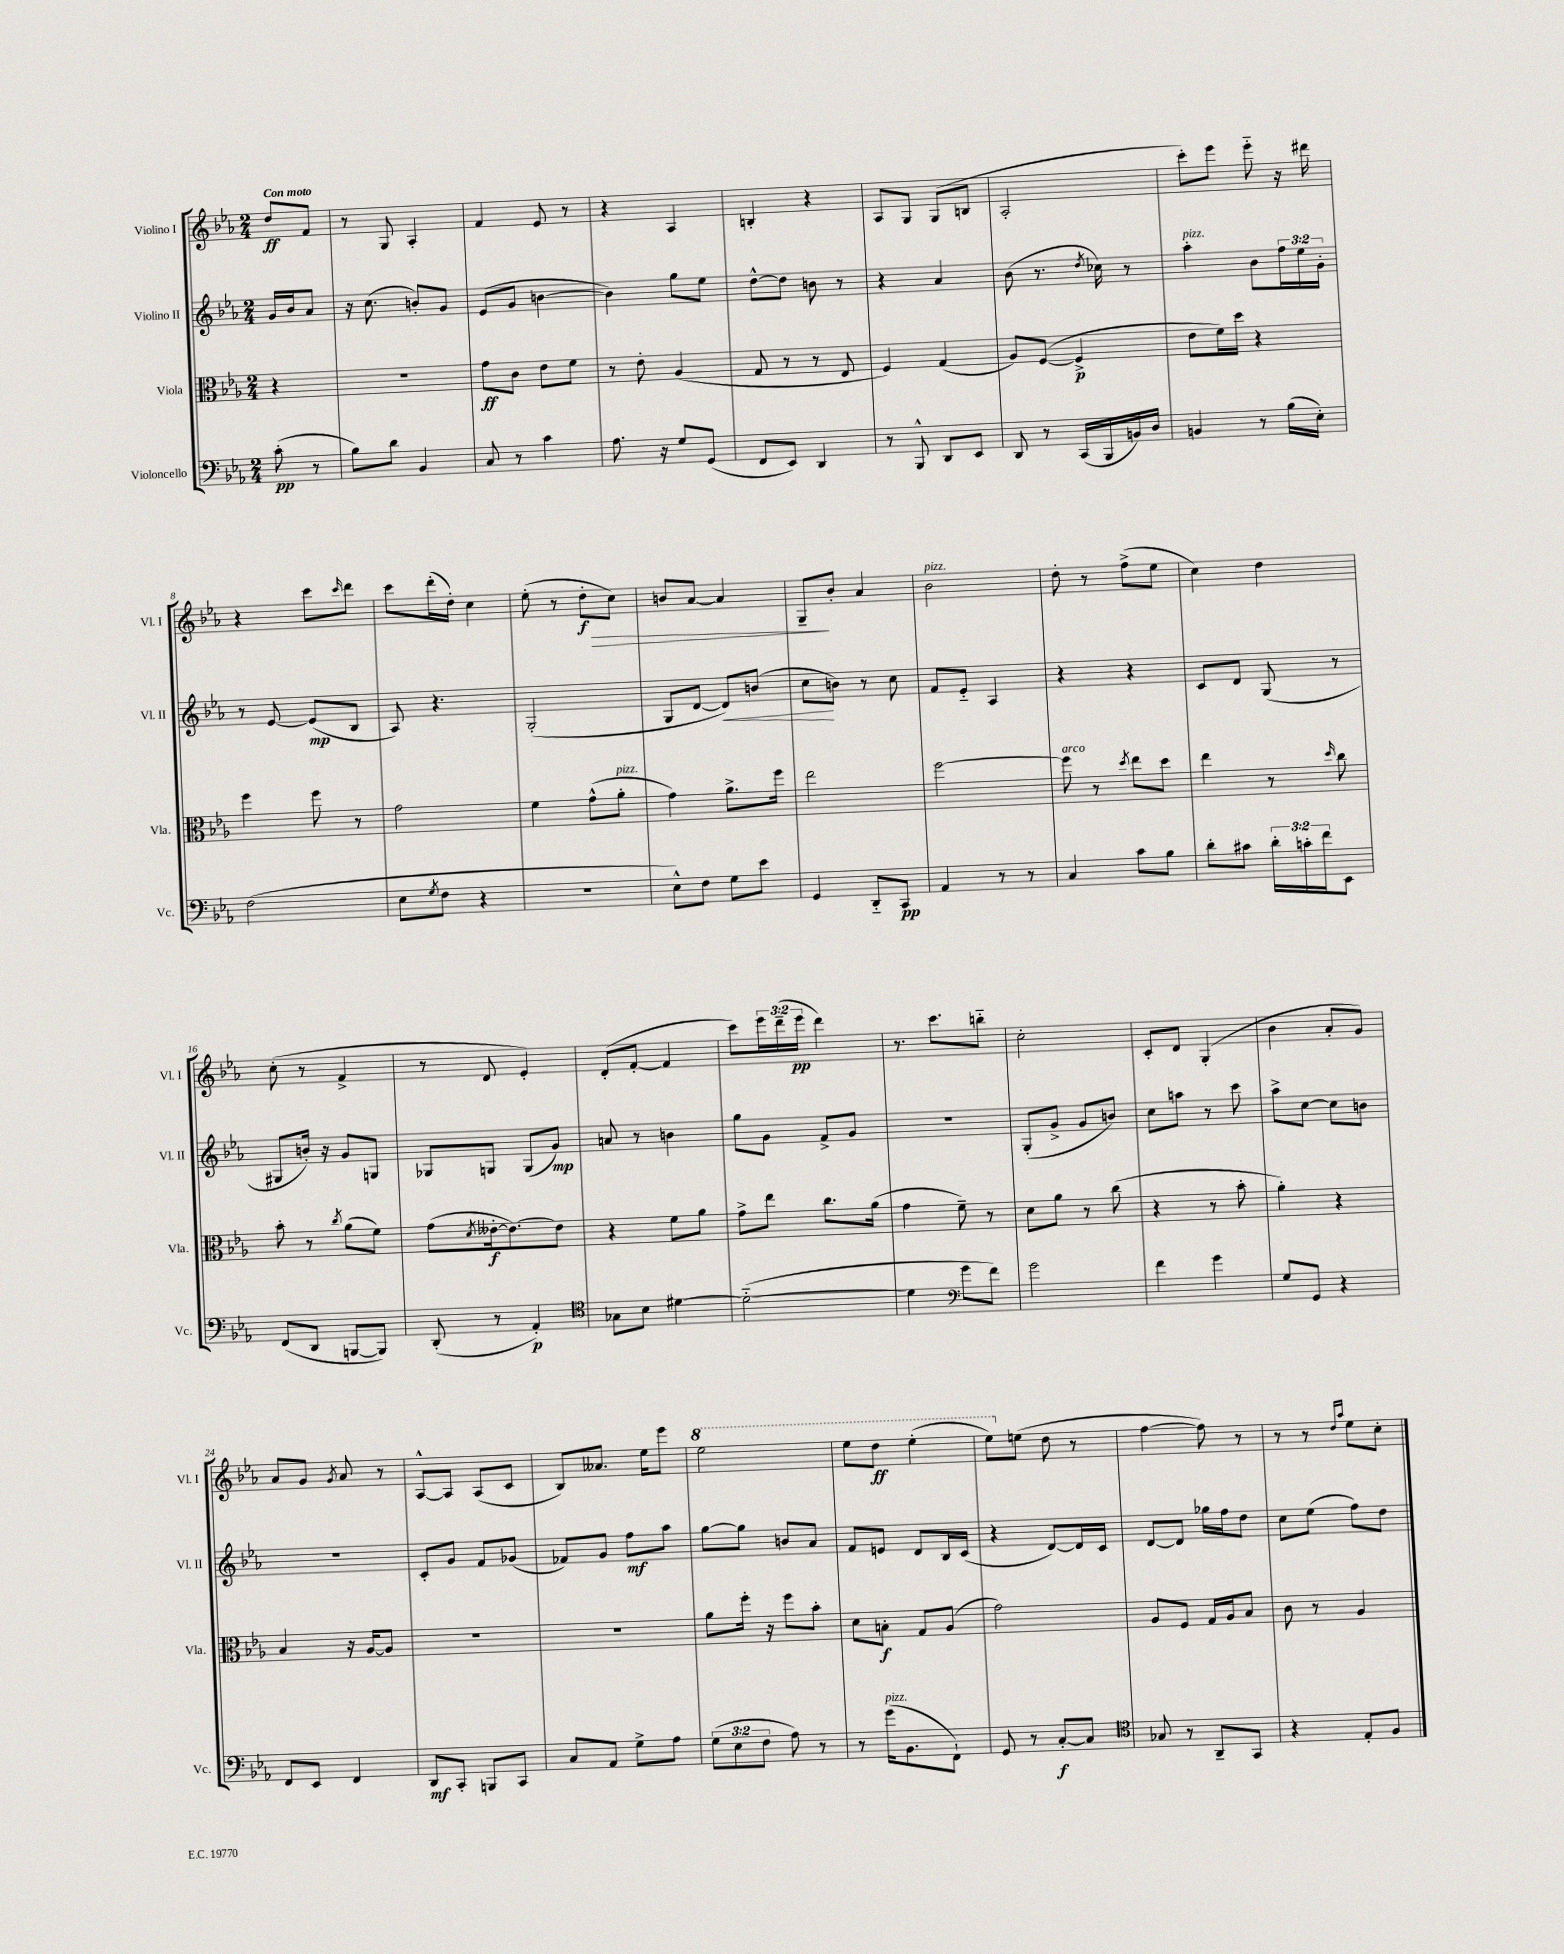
<<
\new StaffGroup <<
\new Staff = "s0" \with { instrumentName = "Violino I" shortInstrumentName = "Vl. I" } {
    \clef treble \key ees \major \numericTimeSignature \time 2/4 \override Staff.TupletNumber.text = #tuplet-number::calc-fraction-text \partial 4 \tempo "Con moto"
    d''8\ff f'8 |
    r8 g8 aes4-. |
    f'4 ees'8 r8 |
    r4 aes4 |
    b4-. r4 |
    aes8 g8 g8( b8 |
    aes2-. |
    c'''8-.) ees'''8 ees'''8-_ r16 dis'''16 |
    r4 c'''8 \grace { c'''16 } d'''8 |
    c'''8 d'''16-.( d''16-.) c''4 |
    ees''8-.( r8 d''8-.\f\> c''8) |
    b'8 aes'8~ aes'4 |
    g8--\! bes'8-. aes'4 |
    bes'2^\markup { \italic "pizz." } |
    d''8-. r8 f''8->( ees''8 |
    c''4) d''4 |
    c''8-.( r8 f'4-> |
    r8 d'8 ees'4-.) |
    d'8-.( f'8~-. f'4 |
    c'''8) \tuplet 3/2 { ees'''16 d'''16--( ees'''16\pp } d'''4) |
    r8. c'''8. b''8-_ |
    c''2-. |
    c'8-. d'8 g4-.( |
    bes'4 aes'8-. g'8) |
    aes'8 g'8 \acciaccatura { g'8 } aes'8 r8 |
    aes8~-^ aes8 aes8( c'8 |
    bes8) aeses'8. ees''16 ees'''8 |
    \ottava #1 ees'''2 |
    ees'''8 d'''8\ff ees'''4-.( |
    ees'''8) \ottava #0 e''8( d''8 r8 |
    f''4~ f''8) r8 |
    r8 r8 \grace { d''16 aes''16 } ees''8 c''8-. \bar "|." |
}
\new Staff = "s1" \with { instrumentName = "Violino II" shortInstrumentName = "Vl. II" } {
    \clef treble \key ees \major \numericTimeSignature \time 2/4 \override Staff.TupletNumber.text = #tuplet-number::calc-fraction-text \partial 4
    g'16 bes'16 aes'8 |
    r16 c''8.( b'8-.) g'8 |
    ees'8( g'8 b'4~ |
    b'4) g''8 ees''8 |
    d''8~-^ d''8 b'8 r8 |
    r4 aes'4 |
    bes'8( r8. \acciaccatura { d''8 } ces''16) r8 |
    aes''4-.^\markup { \italic "pizz." } bes'8 \tuplet 3/2 { f''16 ees''16 g'16-. } |
    r8 ees'8~ ees'8\mp( bes8 |
    aes8) r4. |
    g2-.( |
    g8 d'8~ d'8\<) b'8( |
    c''8\! b'8) r8 c''8 |
    f'8 ees'8-_ aes4 |
    r4 r4 |
    c'8 d'8 g8( r8 |
    gis8 b'16-.) r16 g'8 g8 |
    ges8 g8 g8( g'8\mp) |
    a'8 r8 b'4 |
    g''8 g'8 f'8-> g'8 |
    R2 |
    g8-.( g'8-> g'8 b'8) |
    c''8 a''8 r8 c'''8 |
    aes''8-> c''8~ c''8 b'8 |
    r2 |
    c'8-. g'8 f'8 ges'8( |
    fes'8) g'8 f''8\mf aes''8 |
    g''8~ g''8 b'8 aes'8 |
    f'8 e'8 d'8 bes16 c'16( |
    r4 d'8~) d'16 c'16 |
    d'8~ d'8 ges''16 f''16 d''8 |
    c''8 ees''8( f''8) d''8 \bar "|." |
}
\new Staff = "s2" \with { instrumentName = "Viola" shortInstrumentName = "Vla." } {
    \clef alto \key ees \major \numericTimeSignature \time 2/4 \partial 4
    r4 |
    r2 |
    g'8\ff c'8 ees'8 f'8 |
    r8 ees'8-. aes4( |
    g8 r8 r8 ees8 |
    f4) g4( |
    aes8) f8~( f4->\p |
    ees'8 f'16) d''16 r4 |
    f''4 f''8 r8 |
    g'2 |
    f'4 g'8-^( aes'8-.^\markup { \italic "pizz." } |
    g'4) aes'8.-> f''16 |
    ees''2 |
    f''2~ |
    f''8^\markup { \italic "arco" } r8 \acciaccatura { d''8 } ees''8 d''8 |
    ees''4 r8 \grace { d''16 } c''8 |
    bes'8-. r8 \acciaccatura { c''8 } aes'8( f'8) |
    g'8( \acciaccatura { d'8 } eeses'16~-.\f eeses'8.~) eeses'8 |
    r4 f'8 aes'8 |
    g'8-> ees''8 c''8. aes'16( |
    g'4 f'8--) r8 |
    d'8 aes'8 r8 c''8( |
    r4 r8 bes'8-. |
    aes'4-.) r4 |
    bes4 r16 aes16~ aes8 |
    R2 |
    R2 |
    aes'8 f''16-. r16 f''8 bes'8-. |
    d'8 b8-.\f g8 aes8( |
    g'2) |
    aes8 f8 g16 aes16 bes8 |
    c'8 r8 aes4 \bar "|." |
}
\new Staff = "s3" \with { instrumentName = "Violoncello" shortInstrumentName = "Vc." } {
    \clef bass \key ees \major \numericTimeSignature \time 2/4 \override Staff.TupletNumber.text = #tuplet-number::calc-fraction-text \partial 4
    c'8-.\pp( r8 |
    bes8) d'8 bes,4 |
    c8 r8 c'4 |
    aes8. r16 g8 g,8( |
    f,8 ees,8) d,4 |
    r8 bes,,8-^ d,8 ees,8 |
    d,8 r8 c,16( bes,,16 b,16) d16 |
    b,4 r8 bes16( ees16-.) |
    f2( |
    ees8 \acciaccatura { g8 } f8 r4 |
    r2 |
    ees8-^) f8 g8 ees'8 |
    g,4 d,8-_ c,8\pp |
    aes,4 r8 r8 |
    c4 c'8 bes8 |
    d'8-. cis'8 \tuplet 3/2 { d'16-. c'16-. f'16 } ees,8 |
    f,8( d,8 b,,8~ b,,8) |
    d,8-.( r8 aes,4-.\p) |
    \clef tenor ges8 bes8 dis'4~ |
    dis'2~-_( |
    dis'4 \clef bass g'8 f'8) |
    g'2 |
    f'4 g'4 |
    g8 g,8 r4 |
    f,8 ees,8 f,4 |
    d,8\mf c,8-. b,,8 c,8 |
    c8 aes,8 g8-> aes8 |
    \tuplet 3/2 { g8( ees8 f8 } aes8) r8 |
    r8 g'16^\markup { \italic "pizz." }( bes,8. f,8-!) |
    g,8 r8 c8~-.\f c8 |
    \clef tenor ges8 r8 aes,8-- g,8 |
    r4 ees8-. f8 \bar "|." |
}
>>
>>
